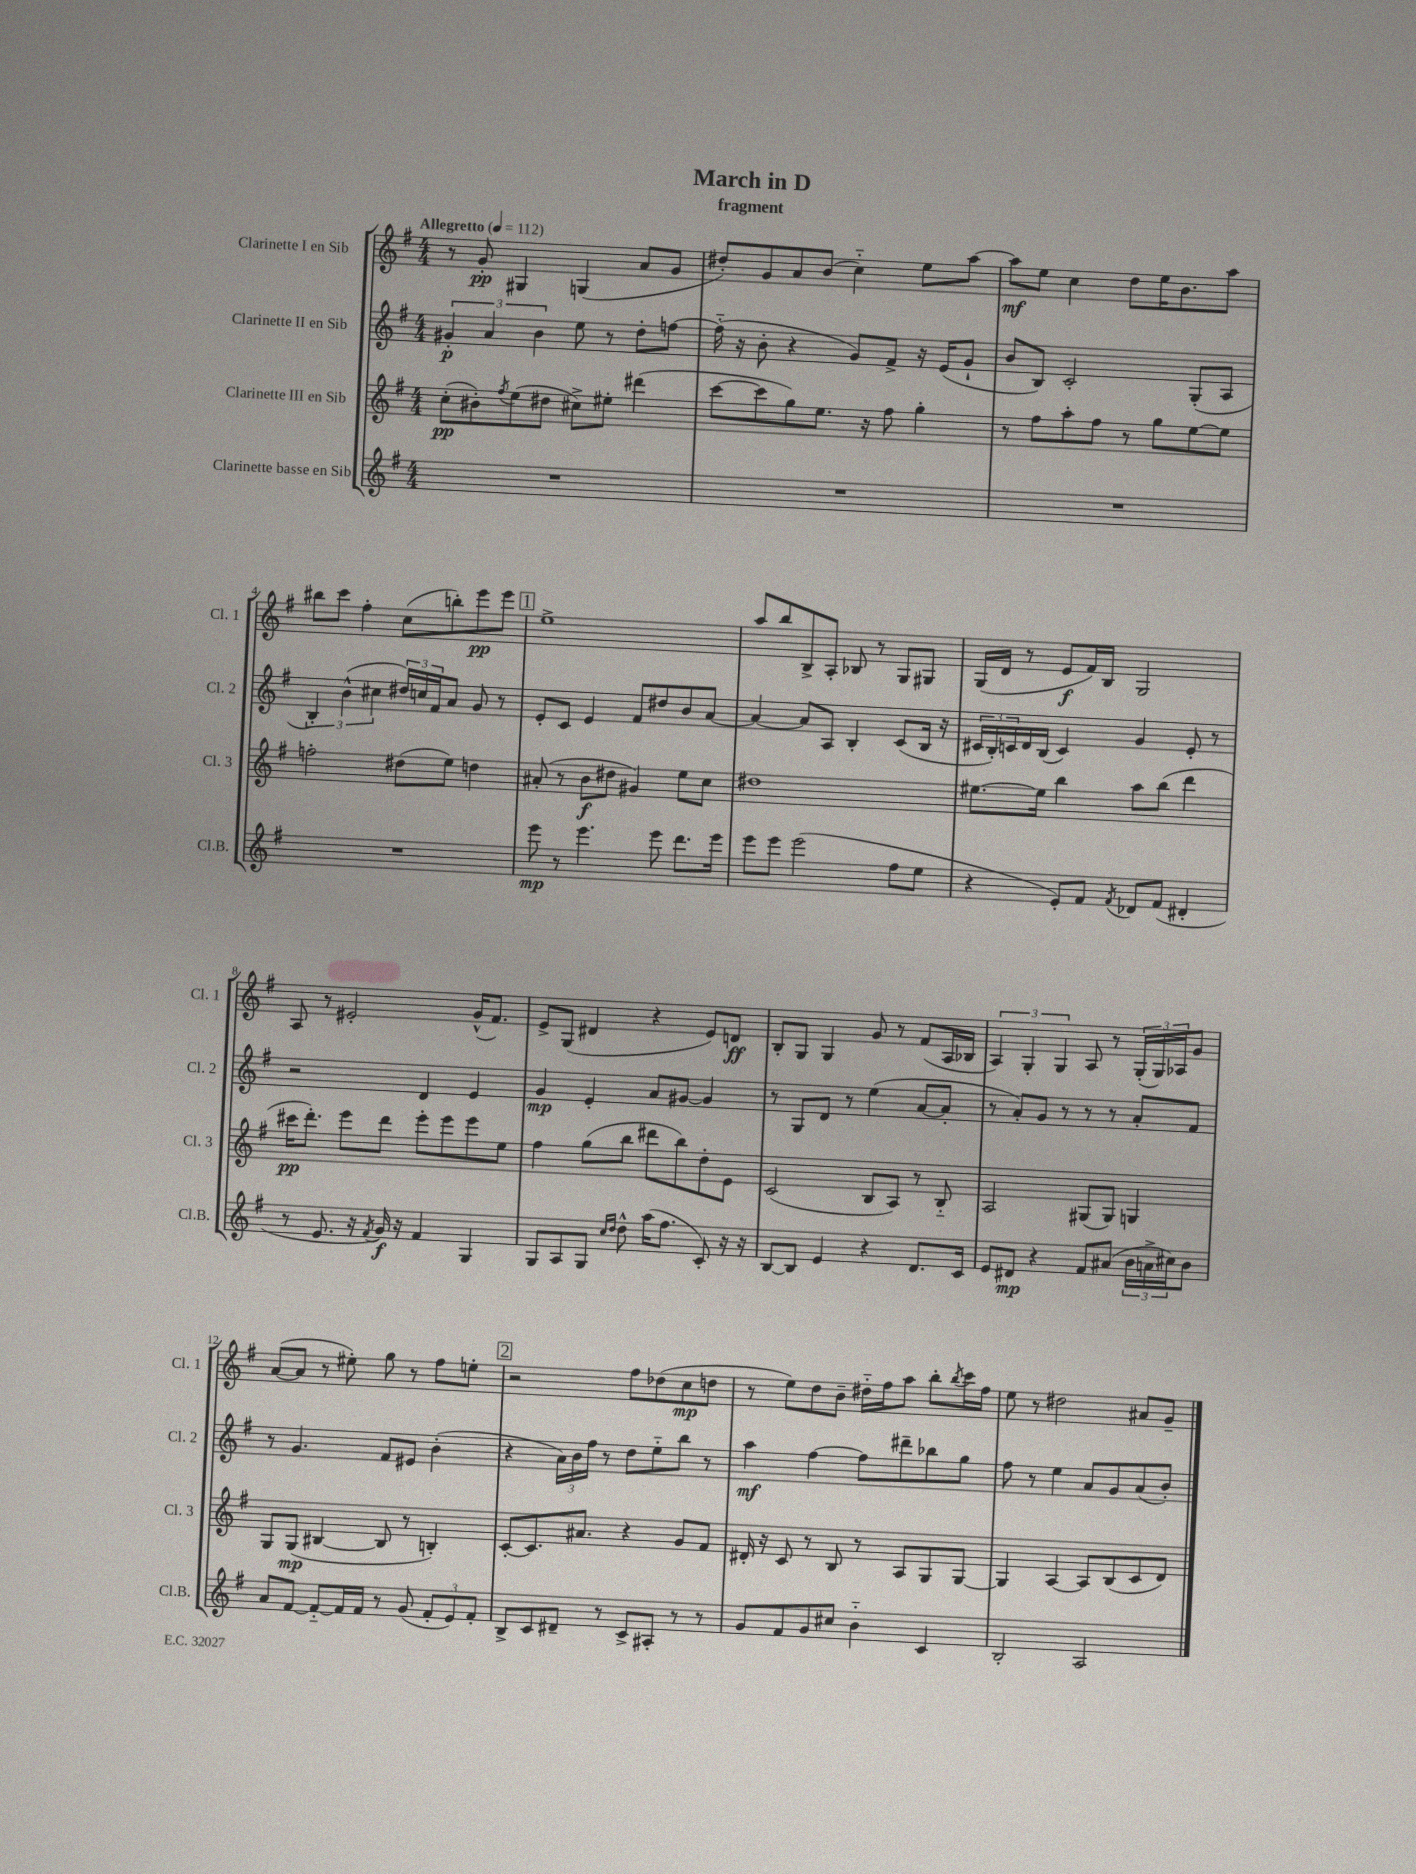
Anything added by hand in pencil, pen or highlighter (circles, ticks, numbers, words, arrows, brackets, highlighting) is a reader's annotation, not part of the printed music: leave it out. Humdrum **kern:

**kern	**dynam	**kern	**dynam	**kern	**dynam	**kern	**dynam
*part4	*part4	*part3	*part3	*part2	*part2	*part1	*part1
*staff4	*staff4	*staff3	*staff3	*staff2	*staff2	*staff1	*staff1
*I"Clarinette basse en Sib	*	*I"Clarinette III en Sib	*	*I"Clarinette II en Sib	*	*I"Clarinette I en Sib	*
*I'Cl.B.	*	*I'Cl. 3	*	*I'Cl. 2	*	*I'Cl. 1	*
*clefG2	*	*clefG2	*	*clefG2	*	*clefG2	*
*k[f#]	*	*k[f#]	*	*k[f#]	*	*k[f#]	*
*M4/4	*	*M4/4	*	*M4/4	*	*M4/4	*
*MM112	*	*MM112	*	*MM112	*	*MM112	*
=1	=1	=1	=1	=1	=1	=1	=1
!	!	!	!	!	!	!LO:TX:a:B:t=Allegretto	!
1r	.	(8cc'\L	pp	6g#X'/	p	8r	.
.	.	8b#X'\)	.	.	.	8g'/	pp
.	.	.	.	6a/	.	.	.
.	.	8qff#/	.	.	.	.	.
.	.	(8ee\	.	.	.	4G#X/	.
.	.	.	.	6b\	.	.	.
.	.	8dd#X\J	.	.	.	.	.
.	.	8cc#X^\L)	.	8ee\	.	(4Gn/	.
.	.	8ee#X'\J	.	8r	.	.	.
.	.	(4ddd#X\	.	8dd'\L	.	8a/L	.
.	.	.	.	[8ffn\J	.	8g/J	.
=2	=2	=2	=2	=2	=2	=2	=2
1r	.	[8ccc\L	.	(16ff\]	.	8dd#X'/L)	.
.	.	.	.	16r	.	.	.
.	.	8ccc\]	.	8b'\	.	8g/	.
.	.	8gg\)	.	4r	.	8a/	.
.	.	8.ee\J	.	.	.	(8b/J	.
.	.	.	.	8g/L)	.	4cc\)	.
.	.	16r	.	.	.	.	.
.	.	8ff#\	.	8f#^/J	.	.	.
.	.	4gg'\	.	16r	.	8ee\L	.
.	.	.	.	(16e/KL	.	.	.
.	.	.	.	8g`/J	.	[8aa\J	.
=3	=3	=3	=3	=3	=3	=3	=3
1r	.	8r	.	8b/L	.	8aa\L]	mf
.	.	8ff#\L	.	8B/J)	.	8ee\J	.
.	.	8aa'\	.	2c'/	.	4cc\	.
.	.	8ff#\J	.	.	.	.	.
.	.	8r	.	.	.	8dd\L	.
.	.	8gg\L	.	.	.	16ee\K	.
.	.	.	.	.	.	8.b\	.
.	.	[8ee\	.	(8G'/L	.	.	.
.	.	8ee\J]	.	8A/J	.	8aa\J	.
!!LO:LB:g=z
=4	=4	=4	=4	=4	=4	=4	=4
1r	.	2ffn'\	.	6B'/)	.	8bb#X\L	.
.	.	.	.	.	.	8ccc\J	.
.	.	.	.	(6b^^\	.	.	.
.	.	.	.	.	.	4ff#'\	.
.	.	.	.	6cc#X\	.	.	.
.	.	(8dd#X\L	.	24dd#X/LL)	.	(8cc\L	.
.	.	.	.	24ccn/	.	.	.
.	.	.	.	24f#/J	.	.	.
.	.	8ee\J)	.	8a/J	.	8bbn'\)	.
.	.	4ddn\	.	8g/	.	8eee\	pp
.	.	.	.	8r	.	8eee\J	.
!!LO:REH:place=s1:t=1
=5	=5	=5	=5	=5	=5	=5	=5
8eee\	mp	(8a#X'/	.	8e'/L	.	1ee^	.
8r	.	8r	.	8c/J	.	.	.
4.eee\	.	8b\L	f	4e/	.	.	.
.	.	8dd#X\J	.	.	.	.	.
.	.	4g#X/)	.	8f#/L	.	.	.
8eee\	.	.	.	8dd#X/	.	.	.
8.ddd\L	.	8ee\L	.	8b/	.	.	.
.	.	8cc\J	.	[8a/J	.	.	.
16eee\Jk	.	.	.	.	.	.	.
=6	=6	=6	=6	=6	=6	=6	=6
8eee\L	.	1dd#X	.	4a/_	.	8aa/L	.
8eee\J	.	.	.	.	.	8bb/	.
(2eee\	.	.	.	8a/L]	.	8B^/	.
.	.	.	.	8A/J	.	8A'/J	.
.	.	.	.	4B'/	.	8B-X/	.
.	.	.	.	.	.	8r	.
8ff#\L	.	.	.	(8c/L	.	8G/L	.
8ee\J	.	.	.	16B/Jk	.	8G#X/J	.
.	.	.	.	16r	.	.	.
=7	=7	=7	=7	=7	=7	=7	=7
4r	.	[8.ee#X\L	.	24c#X/LL	.	(16G/LL	.
.	.	.	.	24B'/)	.	.	.
.	.	.	.	.	.	16d/JJ	.
.	.	.	.	24cn/	.	.	.
.	.	.	.	16d/	.	8r	.
.	.	16ee#\Jk]	.	(16B/JJ	.	.	.
8e'/L)	.	4bb\	.	4c/)	.	8e/L	f
8f#/J	.	.	.	.	.	16f#/L)	.
.	.	.	.	.	.	16B/JJ	.
8qf#/	.	.	.	.	.	.	.
8d-X/L	.	8aa\L	.	4g/	.	2G/	.
(8f#/J	.	(8bb\J	.	.	.	.	.
4d#X'/	.	4ddd\	.	8e'/	.	.	.
.	.	.	.	8r	.	.	.
!!LO:LB:g=z
=8	=8	=8	=8	=8	=8	=8	=8
8r	.	16ccc#X\KL	pp	2r	.	8A/	.
.	.	8.ddd'\J)	.	.	.	.	.
8.e/	.	.	.	.	.	8r	.
.	.	8eee\L	.	.	.	2e#X'/	.
16r	.	.	.	.	.	.	.
8qf#/	.	.	.	.	.	.	.
16g/)	f	8ddd\J	.	.	.	.	.
16r	.	.	.	.	.	.	.
4f#/	.	8eee'\L	.	4d/	.	.	.
.	.	8eee\	.	.	.	.	.
4G/	.	8eee\	.	4e/	.	(16g^^/KL	.
.	.	.	.	.	.	8.f#/J)	.
.	.	8ee\J	.	.	.	.	.
=9	=9	=9	=9	=9	=9	=9	=9
8G/L	.	4ff#\	.	4g/	mp	8e^/L	.
8A/	.	.	.	.	.	(8G/J	.
8G/J	.	(8gg\L	.	4e'/	.	4d#X/	.
16qqcc/LL	.	.	.	.	.	.	.
16qqdd/JJ	.	.	.	.	.	.	.
8dd^^\	.	8bb\J	.	.	.	.	.
(16aa\KL	.	8ddd#X\L	.	8a/L	.	4r	.
8.ff#\J	.	.	.	.	.	.	.
.	.	8bb\)	.	[8g#X/J	.	.	.
8c'/)	.	8dd'\	.	4g#/]	.	8e/L)	.
16r	.	8e\J	.	.	.	8dn/J	ff
16r	.	.	.	.	.	.	.
=10	=10	=10	=10	=10	=10	=10	=10
[8B/L	.	(2c/	.	8r	.	8B'/L	.
8B/J]	.	.	.	8G/L	.	8G/J	.
4e/	.	.	.	8d/J	.	4G/	.
.	.	.	.	8r	.	.	.
4r	.	8B/L	.	(4ee\	.	8g/	.
.	.	8A/J)	.	.	.	8r	.
8.d/L	.	8r	.	[8a/L	.	(8f#/L	.
.	.	8B/	.	8a'/J]	.	16A/L	.
16c/Jk	.	.	.	.	.	16B-X/JJ	.
=11	=11	=11	=11	=11	=11	=11	=11
8e/L	.	2A/	.	8r	.	6A/)	.
8d#X/J	mp	.	.	8a'/L)	.	.	.
.	.	.	.	.	.	6G'/	.
4r	.	.	.	8g/J	.	.	.
.	.	.	.	.	.	6G/	.
.	.	.	.	8r	.	.	.
8f#/L	.	(8G#X/L	.	8r	.	8A/	.
(8a#X/J	.	8G#/J)	.	8r	.	8r	.
24b\LL	.	4Gn/	.	8a'/L	.	(24G'/LL	.
24an^\	.	.	.	.	.	24G/)	.
24cc#X\J)	.	.	.	.	.	24A-X/J	.
8b\J	.	.	.	8f#/J	.	8g/J	.
!!LO:LB:g=z
=12	=12	=12	=12	=12	=12	=12	=12
8a/L	.	8G/L	.	8r	.	([8a/L	.
[8f#/J	.	(8G/J	mp	4.g/	.	8a/J]	.
8f#/L_	.	[4B#X/	.	.	.	8r	.
16f#/L]	.	.	.	.	.	8ee#X'\)	.
16f#/JJ	.	.	.	.	.	.	.
8r	.	8B#/]	.	8f#/L	.	8gg\	.
(8g/	.	8r	.	8e#X/J	.	8r	.
12f#'/L	.	4Bn'/)	.	(4b'\	.	8ff#\L	.
12e/)	.	.	.	.	.	.	.
.	.	.	.	.	.	8een'\J	.
12f#'/J	.	.	.	.	.	.	.
!!LO:REH:place=s1:t=2
=13	=13	=13	=13	=13	=13	=13	=13
8B^/L	.	[8c'/L	.	4r	.	2r	.
8c/	.	8.c/]	.	.	.	.	.
8d#X~/J	.	.	.	24a\LL)	.	.	.
.	.	.	.	24b\	.	.	.
.	.	8.a#X/J	.	.	.	.	.
.	.	.	.	24ff#\JJ	.	.	.
8r	.	.	.	8r	.	.	.
8c^/L	.	4r	.	8dd\L	.	8ff#\L	.
8A#X'/J	.	.	.	8ee\	.	(8dd-X\	.
8r	.	8g/L	.	8bb\J	.	8cc\	mp
8r	.	8f#/J	.	8r	.	8ddn\J	.
=14	=14	=14	=14	=14	=14	=14	=14
8g/L	.	16d#X'/	.	4aa\	mf	8r	.
.	.	16r	.	.	.	.	.
8f#/	.	8c/	.	.	.	8ee\L)	.
8g/	.	8r	.	[4ff#\	.	8dd\	.
8cc#X/J	.	8B/	.	.	.	8b~\J	.
4b\	.	8r	.	8ff#\L]	.	16dd#X\LL	.
.	.	.	.	.	.	16ff#\J	.
.	.	8A/L	.	8ddd#X~\	.	8aa\J	.
4c/	.	8G/	.	8bb-X\	.	8bb'\L	.
.	.	.	.	.	.	8qbb/	.
.	.	[8G/J	.	8gg\J	.	16ccc\L	.
.	.	.	.	.	.	16ff#\JJ	.
=15	=15	=15	=15	=15	=15	=15	=15
2B'/	.	4G/]	.	8ff#\	.	8ee\	.
.	.	.	.	8r	.	8r	.
.	.	[4A/	.	4ee\	.	2dd#X\	.
2A/	.	8A/L]	.	8a/L	.	.	.
.	.	(8B/	.	8g/	.	.	.
.	.	8c/	.	(8a/	.	8a#X/L	.
.	.	8d/J)	.	8b'/J)	.	8g~/J	.
==	==	==	==	==	==	==	==
*-	*-	*-	*-	*-	*-	*-	*-
